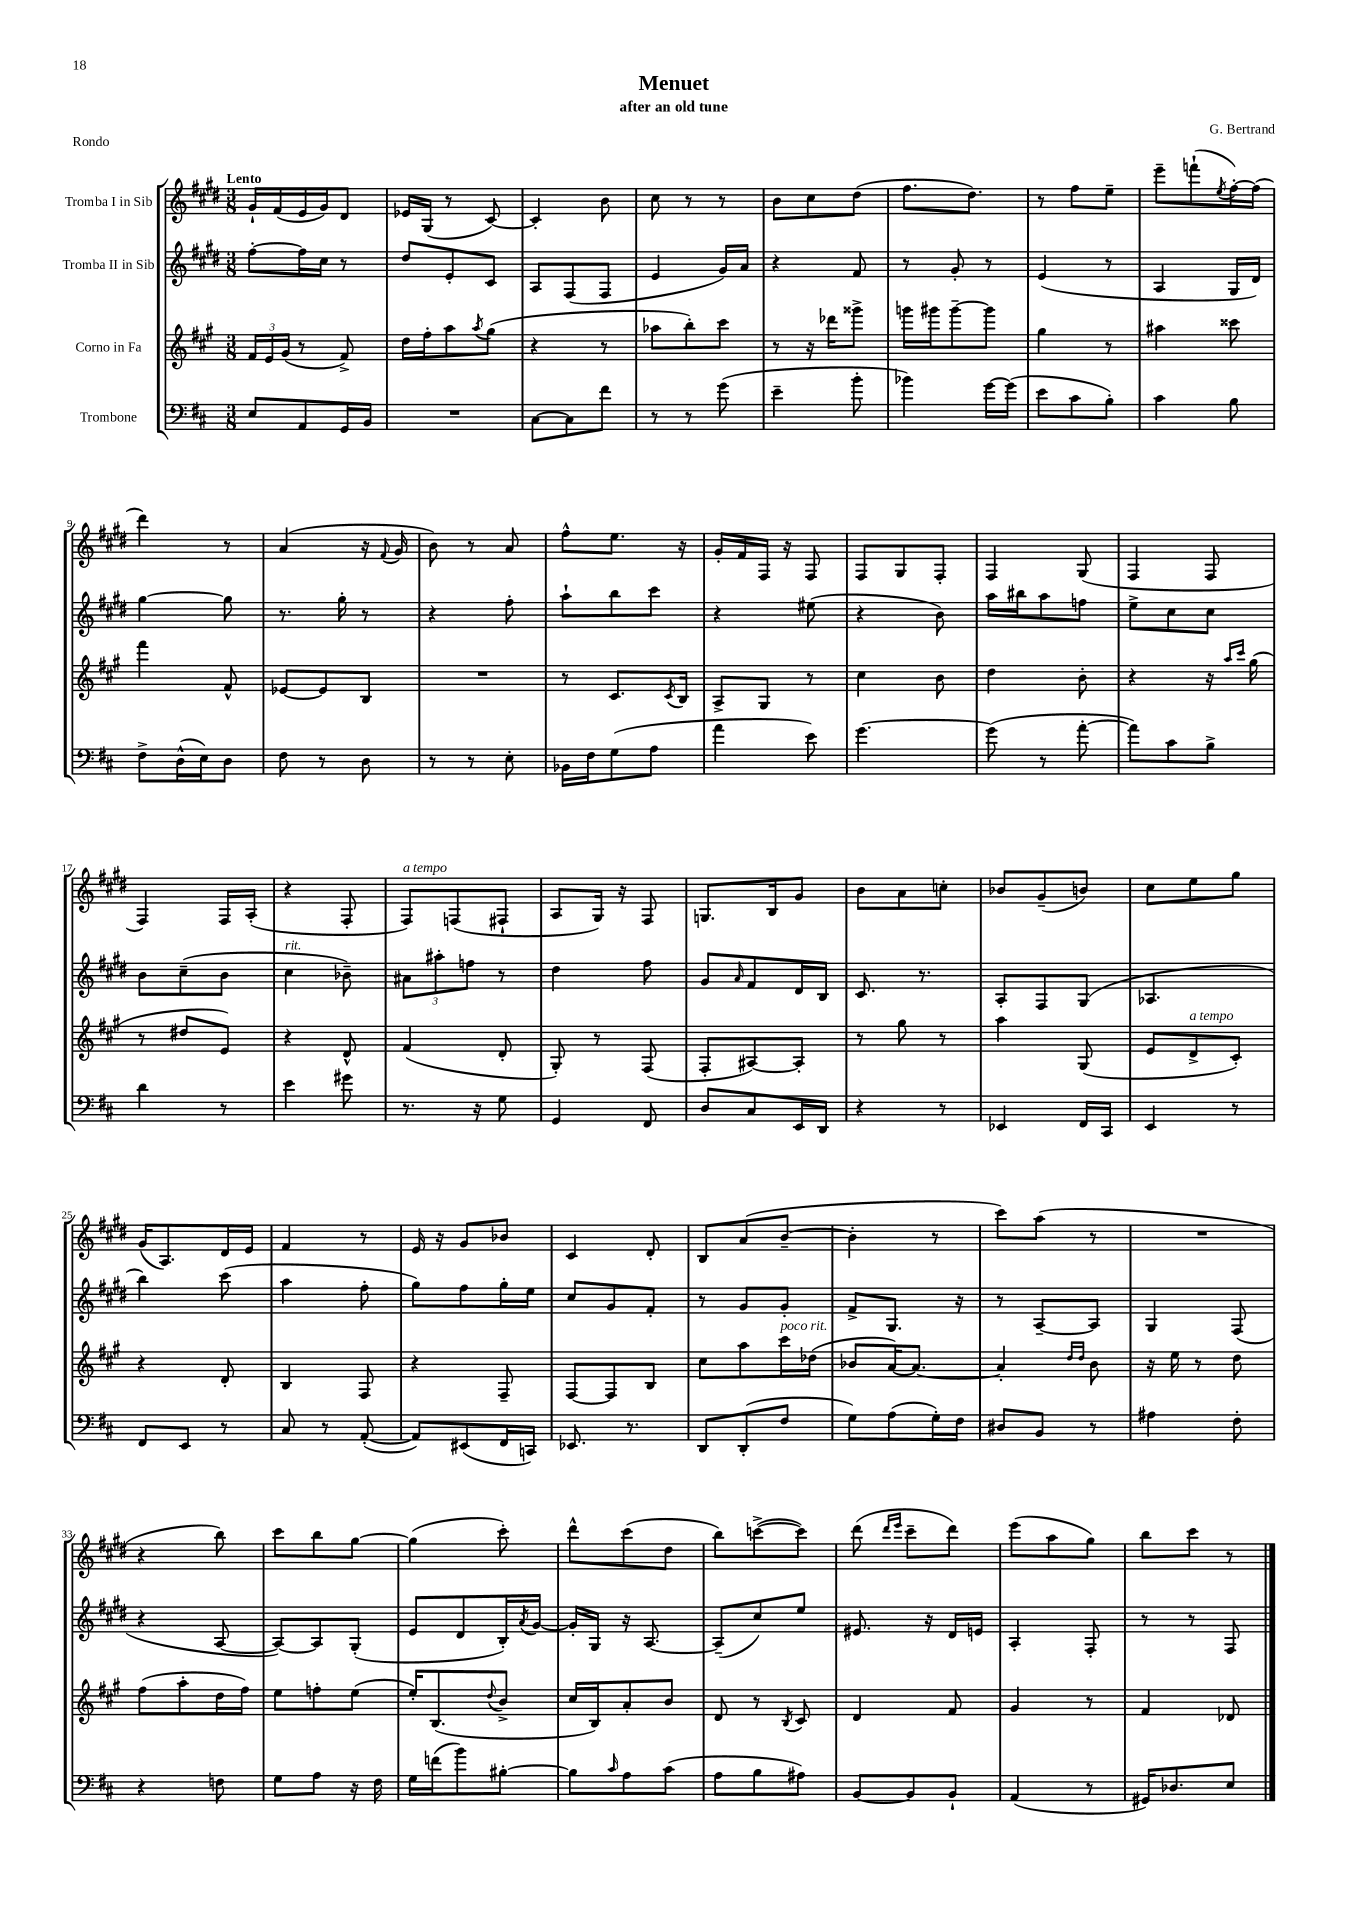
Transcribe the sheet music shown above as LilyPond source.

\header { title = "Menuet" composer = "G. Bertrand" subtitle = "after an old tune" piece = "Rondo" }
<<
\new StaffGroup <<
\new Staff = "s0" \with { instrumentName = "Tromba I in Sib" } {
    \clef treble \key e \major \numericTimeSignature \time 3/8 \tempo "Lento"
    gis'16-! fis'16( e'16 gis'16) dis'8 |
    ees'16 gis16( r8 cis'8~) |
    cis'4-. b'8 |
    cis''8 r8 r8 |
    b'8 cis''8 dis''8( |
    fis''8. dis''8.) |
    r8 fis''8 e''8-- |
    e'''8-- f'''8-!( \acciaccatura { e''8 } fis''16~-.) fis''16( |
    dis'''4) r8 |
    a'4( r16 \appoggiatura { fis'8 } gis'16 |
    b'8) r8 a'8 |
    fis''8-^ e''8. r16 |
    gis'16-. fis'16 fis16 r16 fis8 |
    fis8 gis8 fis8-. |
    fis4 gis8( |
    fis4 fis8 |
    fis4) fis16 a16-.( |
    r4 fis8-. |
    fis8^\markup { \italic "a tempo" }) f8( fis8-! |
    a8 gis16) r16 fis8 |
    g8. b16 gis'8 |
    b'8 a'8 c''8-. |
    bes'8 gis'8--( b'8) |
    cis''8 e''8 gis''8 |
    gis'16( a8.) dis'16 e'16 |
    fis'4 r8 |
    e'16 r16 gis'8 bes'8 |
    cis'4 dis'8-. |
    b8 a'8( b'8~-- |
    b'4-. r8 |
    cis'''8) a''8( r8 |
    R4. |
    r4 b''8) |
    cis'''8 b''8 gis''8~ |
    gis''4( cis'''8-.) |
    dis'''8-^ cis'''8( dis''8 |
    b''8) c'''8~->( c'''8) |
    dis'''8( \grace { dis'''16 e'''16 } cis'''8-- dis'''8) |
    e'''8( a''8 gis''8) |
    b''8 cis'''8 r8 \bar "|." |
}
\new Staff = "s1" \with { instrumentName = "Tromba II in Sib" } {
    \clef treble \key e \major \numericTimeSignature \time 3/8
    fis''8~-. fis''16 cis''16 r8 |
    dis''8 e'8-. cis'8 |
    a8 fis8( fis8 |
    e'4 gis'16) a'16 |
    r4 fis'8 |
    r8 gis'8-. r8 |
    e'4( r8 |
    a4 gis16 dis'16) |
    gis''4~ gis''8 |
    r8. gis''16-. r8 |
    r4 fis''8-. |
    a''8-! b''8 cis'''8 |
    r4 eis''8( |
    r4 b'8) |
    a''16 bis''16 a''8 f''8 |
    e''8-> cis''8 cis''8 |
    b'8 cis''8--( b'8 |
    cis''4^\markup { \italic "rit." } bes'8--) |
    \tuplet 3/2 { ais'8 ais''8-. f''8 } r8 |
    dis''4 fis''8 |
    gis'8 \grace { a'16 } fis'8 dis'16 b16 |
    cis'8. r8. |
    a8-. fis8 gis8( |
    aes4. |
    b''4) cis'''8( |
    a''4 fis''8-. |
    gis''8) fis''8 gis''16-. e''16 |
    cis''8 gis'8 fis'8-. |
    r8 gis'8 gis'8-. |
    fis'8-> gis8. r16 |
    r8 a8~-- a8 |
    gis4 fis8( |
    r4 a8~ |
    a8~) a8 gis8-.( |
    e'8 dis'8 b16-.) \acciaccatura { a'8 } gis'16~ |
    gis'16-. gis16 r16 a8.~ |
    a8--( cis''8) e''8 |
    eis'8. r16 dis'16 e'16 |
    a4-. fis8-. |
    r8 r8 fis8 \bar "|." |
}
\new Staff = "s2" \with { instrumentName = "Corno in Fa" } {
    \clef treble \key a \major \numericTimeSignature \time 3/8
    \tuplet 3/2 { fis'16 e'16 gis'16( } r8 fis'8->) |
    d''16 fis''16-. a''8 \acciaccatura { a''8 } gis''8( |
    r4 r8 |
    aes''8 b''8-.) cis'''8 |
    r8 r16 des'''16 gisis'''8-> |
    g'''16 gis'''16 gis'''8~-- gis'''8 |
    gis''4 r8 |
    ais''4 cisis'''8 |
    fis'''4 fis'8-^ |
    ees'8~ ees'8 b8 |
    R4. |
    r8 cis'8. \acciaccatura { cis'8 } b16 |
    a8-> gis8 r8 |
    cis''4 b'8 |
    d''4 b'8-. |
    r4 r16 \grace { a''16 cis'''16 } gis''16( |
    r8 dis''8 e'8) |
    r4 d'8-^ |
    fis'4( d'8-. |
    gis8-.) r8 fis8( |
    fis8-. ais8~) ais8-. |
    r8 gis''8 r8 |
    a''4 gis8( |
    e'8 d'8->^\markup { \italic "a tempo" } cis'8-.) |
    r4 d'8-. |
    b4 fis8 |
    r4 fis8-- |
    fis8~ fis8 b8 |
    cis''8 a''8 cis'''16^\markup { \italic "poco rit." } des''16( |
    bes'8 a'16~) a'8.~ |
    a'4-. \grace { d''16 d''16 } b'8 |
    r16 e''16 r8 d''8 |
    fis''8( a''8-. d''16 fis''16) |
    e''8 f''8-. e''8( |
    e''16-.) b8.( \appoggiatura { d''8 } b'8-> |
    cis''16 b16) a'8-. b'8 |
    d'8 r8 \acciaccatura { b8 } cis'8 |
    d'4 fis'8 |
    gis'4 r8 |
    fis'4 des'8 \bar "|." |
}
\new Staff = "s3" \with { instrumentName = "Trombone" } {
    \clef bass \key d \major \numericTimeSignature \time 3/8
    e8 a,8 g,16 b,16 |
    R4. |
    cis8~ cis8 fis'8 |
    r8 r8 g'8( |
    e'4-- b'8-. |
    bes'4) g'16~ g'16( |
    e'8 cis'8 b8-.) |
    cis'4 b8 |
    fis8-> d16-^( e16) d8 |
    fis8 r8 d8 |
    r8 r8 e8-. |
    bes,16 fis16 g8( a8 |
    a'4 e'8) |
    g'4.~ |
    g'8( r8 a'8~-. |
    a'8) cis'8 b8-> |
    d'4 r8 |
    e'4 gis'8 |
    r8. r16 g8 |
    g,4 fis,8 |
    d8 cis8 e,16 d,16 |
    r4 r8 |
    ees,4 fis,16 cis,16 |
    e,4 r8 |
    fis,8 e,8 r8 |
    cis8 r8 a,8~-.( |
    a,8) eis,8( fis,16 c,16) |
    ees,8. r8. |
    d,8 d,8-.( fis8 |
    g8) a8( g16-.) fis16 |
    dis8 b,8 r8 |
    ais4 fis8-. |
    r4 f8 |
    g8 a8 r16 fis16 |
    g16 f'16( b'8) bis8~-. |
    bis8 \grace { cis'16 } a8 cis'8( |
    a8 b8 ais8) |
    b,8~ b,8 b,8-! |
    a,4( r8 |
    gis,16) des8. e8 \bar "|." |
}
>>
>>
